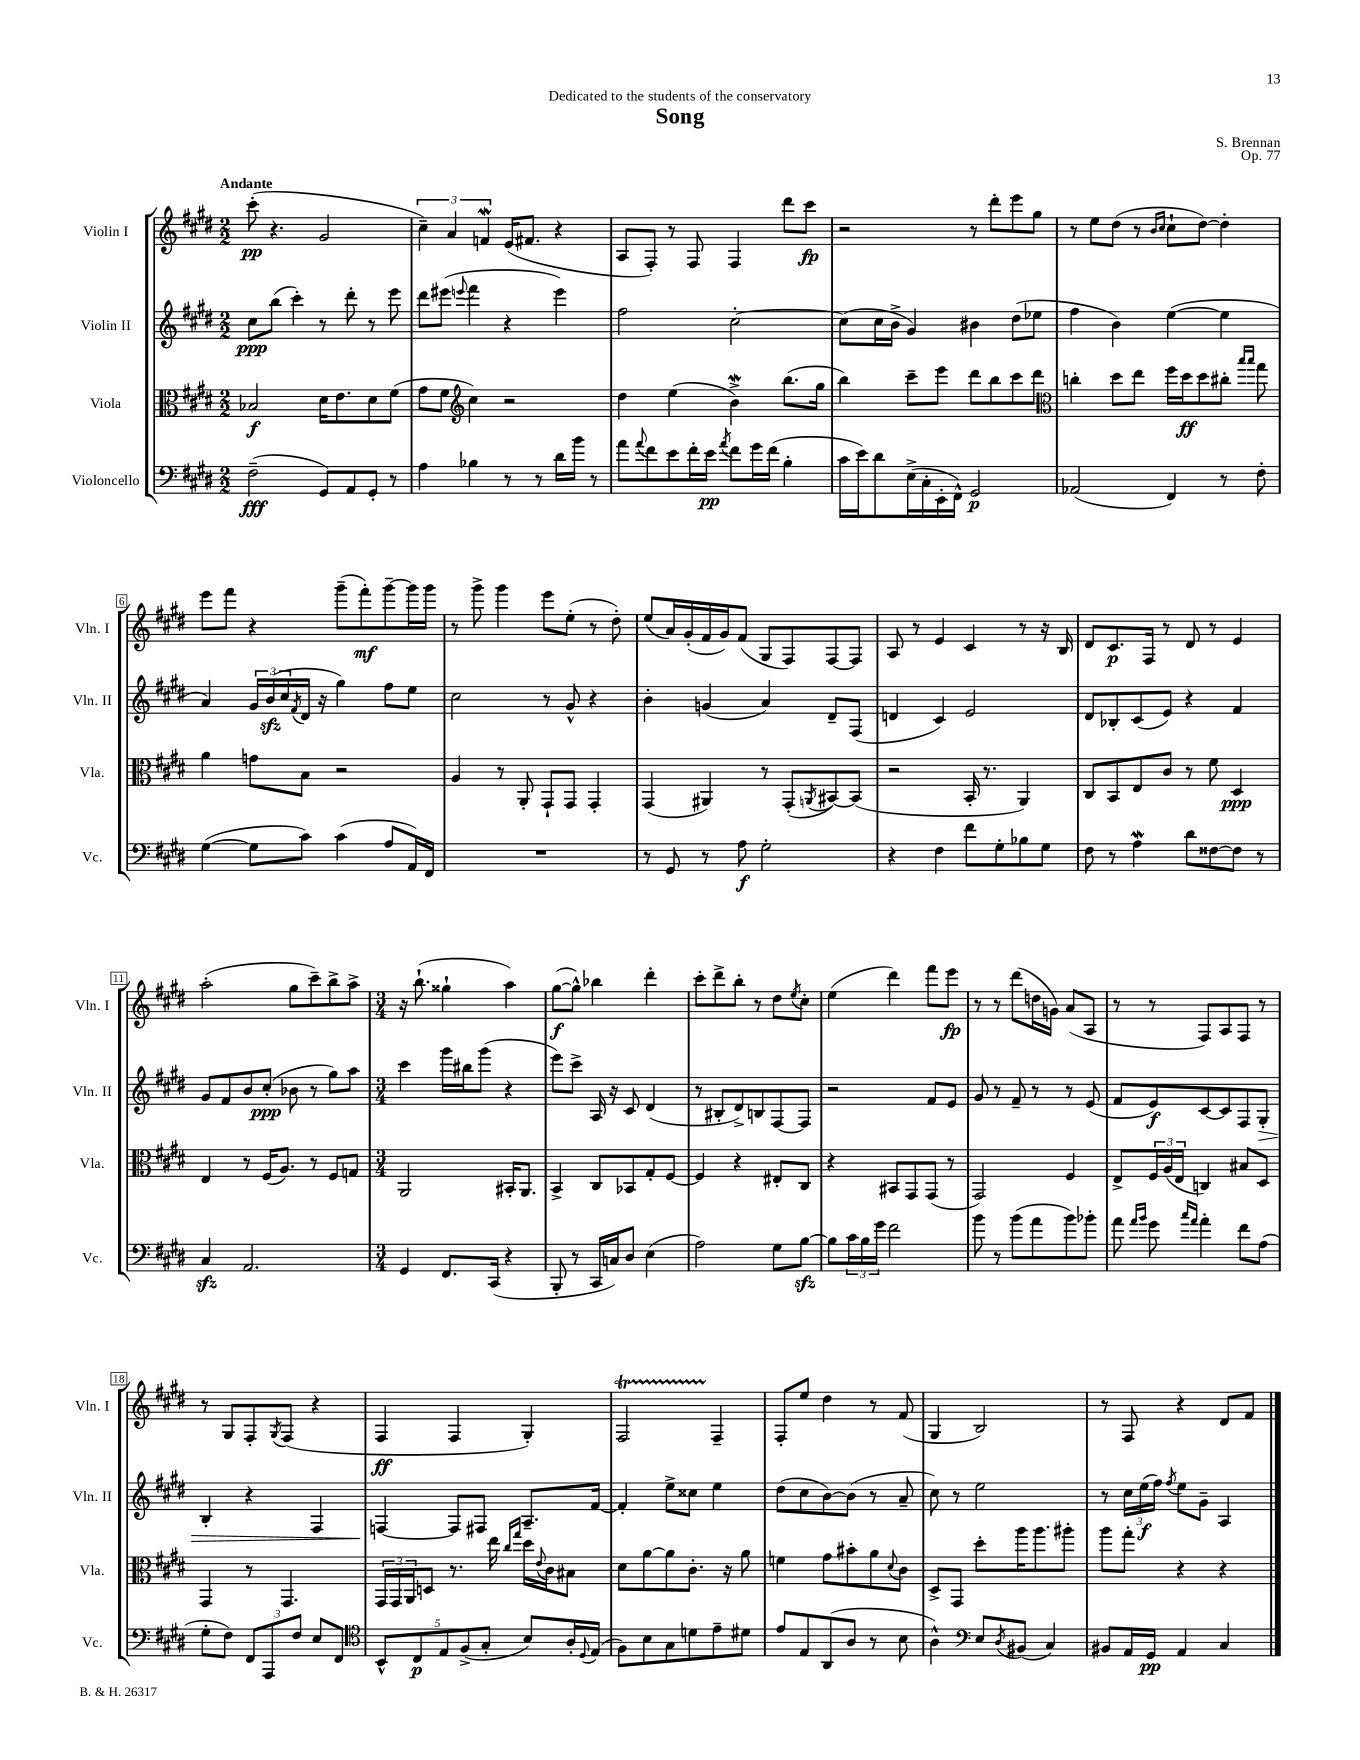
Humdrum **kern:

**kern	**dynam	**kern	**dynam	**kern	**dynam	**kern	**dynam
*part4	*part4	*part3	*part3	*part2	*part2	*part1	*part1
*staff4	*staff4	*staff3	*staff3	*staff2	*staff2	*staff1	*staff1
*I"Violoncello	*	*I"Viola	*	*I"Violin II	*	*I"Violin I	*
*I'Vc.	*	*I'Vla.	*	*I'Vln. II	*	*I'Vln. I	*
*clefF4	*	*clefC3	*	*clefG2	*	*clefG2	*
*k[f#c#g#d#]	*	*k[f#c#g#d#]	*	*k[f#c#g#d#]	*	*k[f#c#g#d#]	*
*M2/2	*	*M2/2	*	*M2/2	*	*M2/2	*
=1	=1	=1	=1	=1	=1	=1	=1
!	!	!	!	!	!	!LO:TX:a:B:t=Andante	!
(2F#~\	fff	2B-X/	f	8cc#\L	ppp	(8ccc#'\	pp
.	.	.	.	(8bb\J	.	4.r	.
.	.	.	.	4ccc#'\)	.	.	.
8GG#/L)	.	16d#\KL	.	8r	.	2g#/	.
.	.	8.e\	.	.	.	.	.
8AA/	.	.	.	8ddd#'\	.	.	.
8GG#'/J	.	8d#\	.	8r	.	.	.
8r	.	(8f#\J	.	8eee\	.	.	.
=2	=2	=2	=2	=2	=2	=2	=2
4A\	.	8g#\L	.	8ddd#\L	.	6cc#~\)	.
.	.	8f#\J	.	(8eee#X\J	.	.	.
.	.	.	.	.	.	6a/	.
*	*	*clefG2	*	*	*	*	*
.	.	.	.	8qqeeen/	.	.	.
4B-X\	.	4cc#\)	.	4fff#\	.	.	.
.	.	.	.	.	.	6fnw/	.
8r	.	2r	.	4r	.	(16e/KL	.
.	.	.	.	.	.	8.f#X/J	.
8r	.	.	.	.	.	.	.
16d#\LL	.	.	.	4eee\)	.	4r	.
16b\JJ	.	.	.	.	.	.	.
8r	.	.	.	.	.	.	.
=3	=3	=3	=3	=3	=3	=3	=3
8a\L	.	4dd#\	.	2ff#\	.	8A/L	.
8qqa/	.	.	.	.	.	.	.
8f#\	.	.	.	.	.	8F#'/J)	.
8e\	.	(4ee\	.	.	.	8r	.
16f#'\L	.	.	.	.	.	8F#/	.
16e\JJ	pp	.	.	.	.	.	.
8qa/	.	.	.	.	.	.	.
8f#\L	.	4bW^\)	.	[2cc#'\	.	4F#/	.
16g#\L	.	.	.	.	.	.	.
(16f#\JJ	.	.	.	.	.	.	.
4B'\	.	(8.bb\L	.	.	.	8ddd#\L	.
.	.	.	.	.	.	8ccc#\J	fp
.	.	16gg#\Jk	.	.	.	.	.
=4	=4	=4	=4	=4	=4	=4	=4
16c#\LL	.	4bb\)	.	(8cc#\L]	.	2r	.
16e\J)	.	.	.	.	.	.	.
8d#\	.	.	.	16cc#\L	.	.	.
.	.	.	.	16b^\JJ	.	.	.
(16E^\L	.	8ccc#~\L	.	4g#/)	.	.	.
16C#'\	.	.	.	.	.	.	.
16EE'\	.	8eee\J	.	.	.	.	.
16FF#^^\JJ)	.	.	.	.	.	.	.
2GG#/	p	8ddd#\L	.	4b#X\	.	8r	.
.	.	8bb\	.	.	.	8ddd#'\L	.
.	.	8ccc#\	.	(8dd#\L	.	8eee\	.
.	.	8ddd#\J	.	8ee-X\J	.	8gg#\J	.
=5	=5	=5	=5	=5	=5	=5	=5
*	*	*clefC3	*	*	*	*	*
(2AA-X/	.	4ccn'\	.	4ff#\	.	8r	.
.	.	.	.	.	.	8ee\L	.
.	.	8dd#\L	.	4b\)	.	(8dd#\J	.
.	.	8ee\J	.	.	.	8r	.
.	.	.	.	.	.	16qqb/LL	.
.	.	.	.	.	.	16qqcc#/JJ	.
4FF#/)	.	16ff#\LL	.	([4ee\	.	8cc#`\L	.
.	.	16dd#\J	ff	.	.	.	.
.	.	8dd#\	.	.	.	[8dd#\J)	.
8r	.	8cc#X'\J	.	4ee\]	.	4dd#'\]	.
.	.	16qqbb/LL	.	.	.	.	.
.	.	16qqbb/JJ	.	.	.	.	.
8F#'\	.	8gg#\	.	.	.	.	.
!!LO:LB:g=z
=6	=6	=6	=6	=6	=6	=6	=6
([4G#\	.	4a\	.	4a/)	.	8eee\L	.
.	.	.	.	.	.	8fff#\J	.
8G#\L]	.	8gn\L	.	24g#/LL	.	4r	.
.	.	.	.	(24bzz/	.	.	.
.	.	.	.	24cc#/	.	.	.
.	.	.	.	8qf#/	.	.	.
8c#\J)	.	8B\J	.	16d#/JJ	.	.	.
.	.	.	.	16r	.	.	.
(4c#\	.	2r	.	4gg#\)	.	(8ggg#~\L	.
.	.	.	.	.	.	8fff#'\)	mf
8A/L	.	.	.	8ff#\L	.	[8ggg#~\	.
16AA/L)	.	.	.	8ee\J	.	16ggg#\L]	.
16FF#/JJ	.	.	.	.	.	16ggg#\JJ	.
=7	=7	=7	=7	=7	=7	=7	=7
1r	.	4A/	.	2cc#\	.	8r	.
.	.	.	.	.	.	8ggg#^\	.
.	.	8r	.	.	.	4ggg#\	.
.	.	8AA'/	.	.	.	.	.
.	.	8GG#`/L	.	8r	.	8eee\L	.
.	.	8GG#/J	.	8g#^^/	.	(8ee'\J	.
.	.	4GG#'/	.	4r	.	8r	.
.	.	.	.	.	.	8dd#'\)	.
=8	=8	=8	=8	=8	=8	=8	=8
8r	.	(4GG#/	.	4b'\	.	(8ee/L	.
8GG#/	.	.	.	.	.	16a/L)	.
.	.	.	.	.	.	(16g#'/	.
8r	.	4AA#X/)	.	(4gn/	.	16f#/	.
.	.	.	.	.	.	16g#/J)	.
8A\	f	.	.	.	.	(8f#/J	.
2G#'\	.	8r	.	4a/)	.	8G#/L	.
.	.	(8GG#'/L	.	.	.	8F#/)	.
.	.	8qAAn/	.	.	.	.	.
.	.	[8BB#X/)	.	8d#~/L	.	[8F#/	.
.	.	(8BB#/J]	.	(8F#/J	.	8F#/J]	.
=9	=9	=9	=9	=9	=9	=9	=9
4r	.	2r	.	4dn/	.	8A/	.
.	.	.	.	.	.	8r	.
4F#\	.	.	.	4c#/)	.	4e/	.
8f#\L	.	16BB'/	.	2e/	.	4c#/	.
.	.	8.r	.	.	.	.	.
8G#'\	.	.	.	.	.	.	.
8B-X\	.	4AA/)	.	.	.	8r	.
8G#\J	.	.	.	.	.	16r	.
.	.	.	.	.	.	16B/	.
=10	=10	=10	=10	=10	=10	=10	=10
8F#\	.	8C#/L	.	8d#/L	.	8d#/L	.
8r	.	8BB/	.	8B-X'/	.	8.c#/	p
4Aw\	.	8E/	.	(8c#/	.	.	.
.	.	.	.	.	.	16F#/Jk	.
.	.	8c#/J	.	8e/J)	.	8r	.
8d#\L	.	8r	.	4r	.	8d#/	.
[8F##X\	.	8f#\	.	.	.	8r	.
8F##\J]	.	4D#/	ppp	4f#/	.	4e/	.
8r	.	.	.	.	.	.	.
!!LO:LB:g=z
=11	=11	=11	=11	=11	=11	=11	=11
4C#zz/	.	4E/	.	8g#/L	.	(2aa'\	.
.	.	.	.	8f#/	.	.	.
2.AA/	.	8r	.	8b/	.	.	.
.	.	(16F#/KL	.	(8cc#'/J	ppp	.	.
.	.	8.A/J)	.	.	.	.	.
.	.	.	.	8b-X\	.	8gg#\L	.
.	.	8r	.	8r	.	8ccc#~\)	.
.	.	8F#/L	.	8gg#\L)	.	8bb^\	.
.	.	8Gn/J	.	8aa\J	.	8aa^\J	.
=12	=12	=12	=12	=12	=12	=12	=12
*M3/4	*	*M3/4	*	*M3/4	*	*M3/4	*
4GG#/	.	2AA/	.	4ccc#\	.	16r	.
.	.	.	.	.	.	(8.bb`\	.
8.FF#/L	.	.	.	16ggg#\LL	.	4gg##X`\	.
.	.	.	.	16bb#X\J	.	.	.
.	.	.	.	(8ggg#\J	.	.	.
(16CC#/Jk	.	.	.	.	.	.	.
4r	.	16BB#X'/KL	.	4r	.	4aa\)	.
.	.	8.AA/J	.	.	.	.	.
=13	=13	=13	=13	=13	=13	=13	=13
8BBB'/	.	4BB^/	.	8eee\L)	.	([8gg#\L	f
8r	.	.	.	8ccc#^\J	.	8gg#^^\J])	.
16CC#/LL	.	8C#/L	.	16A/	.	4bb-X\	.
16Cn/J)	.	.	.	16r	.	.	.
8D#/J	.	8BB-X/	.	8c#/	.	.	.
(4E\	.	8G#'/	.	(4d#/	.	4ddd#'\	.
.	.	[8F#/J	.	.	.	.	.
=14	=14	=14	=14	=14	=14	=14	=14
2A\)	.	4F#/]	.	8r	.	8ccc#'\L	.
.	.	.	.	8B#X'/L	.	8ddd#^\	.
.	.	4r	.	8d#^/)	.	8bb'\J	.
.	.	.	.	8Bn/	.	8r	.
8G#\L	.	8E#X'/L	.	[8F#/	.	8dd#\L	.
.	.	.	.	.	.	8qee/	.
[8Bzz\J	.	8C#/J	.	8F#/J]	.	8cc#'\J	.
=15	=15	=15	=15	=15	=15	=15	=15
8B\L]	.	4r	.	2r	.	(4ee\	.
24c#\L	.	.	.	.	.	.	.
24B\	.	.	.	.	.	.	.
24g#\JJ	.	.	.	.	.	.	.
2f#\	.	8BB#X/L	.	.	.	4ddd#\)	.
.	.	8GG#/	.	.	.	.	.
.	.	(8GG#/J	.	8f#/L	.	8fff#\L	.
.	.	8r	.	8e/J	.	8eee\J	fp
=16	=16	=16	=16	=16	=16	=16	=16
8b\	.	2GG#/)	.	8g#/	.	8r	.
8r	.	.	.	8r	.	8r	.
(8b\L	.	.	.	8f#~/	.	(8ddd#\L	.
8a\	.	.	.	8r	.	16ddn\L	.
.	.	.	.	.	.	16gn\JJ)	.
8b\)	.	4F#/	.	8r	.	(8a/L	.
8b-X'\J	.	.	.	(8e/	.	8A/J	.
=17	=17	=17	=17	=17	=17	=17	=17
8a\	.	8E^/L	.	8f#/L	.	8r	.
16qqa/LL	.	.	.	.	.	.	.
16qqb/JJ	.	.	.	.	.	.	.
8g#\	.	24F#/L	.	8e/)	f	8r	.
.	.	(24A/	.	.	.	.	.
.	.	24E/JJ	.	.	.	.	.
16qqcc#/LL	.	.	.	.	.	.	.
16qqa/JJ	.	.	.	.	.	.	.
4a'\	.	4Cn/)	.	[8c#/	.	8F#/L)	.
.	.	.	.	8c#/]	.	8A/	.
8f#\L	.	8B#X/L	.	8F#/	.	8F#/J	.
!	!	!	!	!	!LO:HP:b	!	!
(8A\J	.	8D#/J	.	8G#'/J	>	8r	.
!!LO:LB:g=z
=18	=18	=18	=18	=18	=18	=18	=18
8G#'\L	.	4GG#/	.	4B'/	.	8r	.
8F#\J)	.	.	.	.	.	8G#/L	.
12FF#/L	.	8r	.	4r	.	8F#'/	.
12AAA/	.	.	.	.	.	.	.
.	.	.	.	.	.	8qG#/	.
.	.	4.GG#/	.	.	.	(8F#/J	.
12F#/J	.	.	.	.	.	.	.
8E/L	.	.	.	4F#/	.	4r	.
8FF#/J	.	.	.	.	.	.	.
=19	=19	=19	=19	=19	=19	=19	=19
*clefC4	*	*	*	*	*	*	*
10BB^^/L	.	24GG#/LL	.	[4Fn/	.	4F#/	ff
.	.	24GG#/	.	.	.	.	.
.	.	24AA/J	.	.	.	.	.
10C#/	p	.	.	.	.	.	.
.	.	8Dn/J	.	.	.	.	.
10E/	.	.	.	.	.	.	.
.	.	8.r	.	8F/L]	]	4F#/	.
(10F#^/	.	.	.	.	.	.	.
.	.	.	.	8F#X/J	.	.	.
10G#'/J	.	.	.	.	.	.	.
.	.	16ee\	.	.	.	.	.
.	.	16qqcc#/LL	.	.	.	.	.
.	.	16qqgg#/JJ	.	.	.	.	.
8B/L)	.	16dd#\LL	.	8.A~/L	.	4G#'/)	.
.	.	8qqe/	.	.	.	.	.
.	.	16c#\J	.	.	.	.	.
16A'/L	.	8B#X\J	.	.	.	.	.
8qqD#/	.	.	.	.	.	.	.
(16E/JJ	.	.	.	[16f#/Jk	.	.	.
=20	=20	=20	=20	=20	=20	=20	=20
8F#\L)	.	8d#\L	.	4f#'/]	.	2F#T/	.
8B\	.	[8a\	.	.	.	.	.
8G#\	.	8a\]	.	8ee^\L	.	.	.
8dn\	.	8.c#'\J	.	8cc##X\J	.	.	.
8e~\	.	.	.	4ee\	.	4F#~/	.
.	.	16r	.	.	.	.	.
8d#X\J	.	8a\	.	.	.	.	.
=21	=21	=21	=21	=21	=21	=21	=21
8e/L	.	4fn\	.	(8dd#\L	.	8F#'/L	.
8E/	.	.	.	8cc#\	.	8ee/J	.
(8AA/	.	8g#\L	.	[8b\)	.	4dd#\	.
8A/J	.	8b#X'\	.	(8b\J]	.	.	.
8r	.	8a\	.	8r	.	8r	.
.	.	8qqd#/	.	.	.	.	.
8B\	.	8c#\J	.	8a~/	.	(8f#/	.
=22	=22	=22	=22	=22	=22	=22	=22
4A^^\)	.	8D#^/L	.	8cc#\)	.	4G#/	.
.	.	8GG#/J	.	8r	.	.	.
*clefF4	*	*	*	*	*	*	*
8E/L	.	8dd#'\L	.	2ee\	.	2B/)	.
8qD#/	.	.	.	.	.	.	.
(8BB#X/J	.	16aa\K	.	.	.	.	.
.	.	8.aa\	.	.	.	.	.
4C#/)	.	.	.	.	.	.	.
.	.	8aa#X'\J	.	.	.	.	.
=23	=23	=23	=23	=23	=23	=23	=23
8BB#X/L	.	8aa\L	.	8r	.	8r	.
16AA/L	.	8gg#'\J	.	24cc#\LL	.	8F#/	.
.	.	.	.	(24ee\	f	.	.
16GG#/JJ	pp	.	.	.	.	.	.
.	.	.	.	24ff#\JJ)	.	.	.
.	.	.	.	8qff#/	.	.	.
4AA/	.	4r	.	8ee\L	.	4r	.
.	.	.	.	8g#~\J	.	.	.
4C#/	.	4r	.	4A/	.	8d#/L	.
.	.	.	.	.	.	8f#/J	.
==	==	==	==	==	==	==	==
*-	*-	*-	*-	*-	*-	*-	*-
